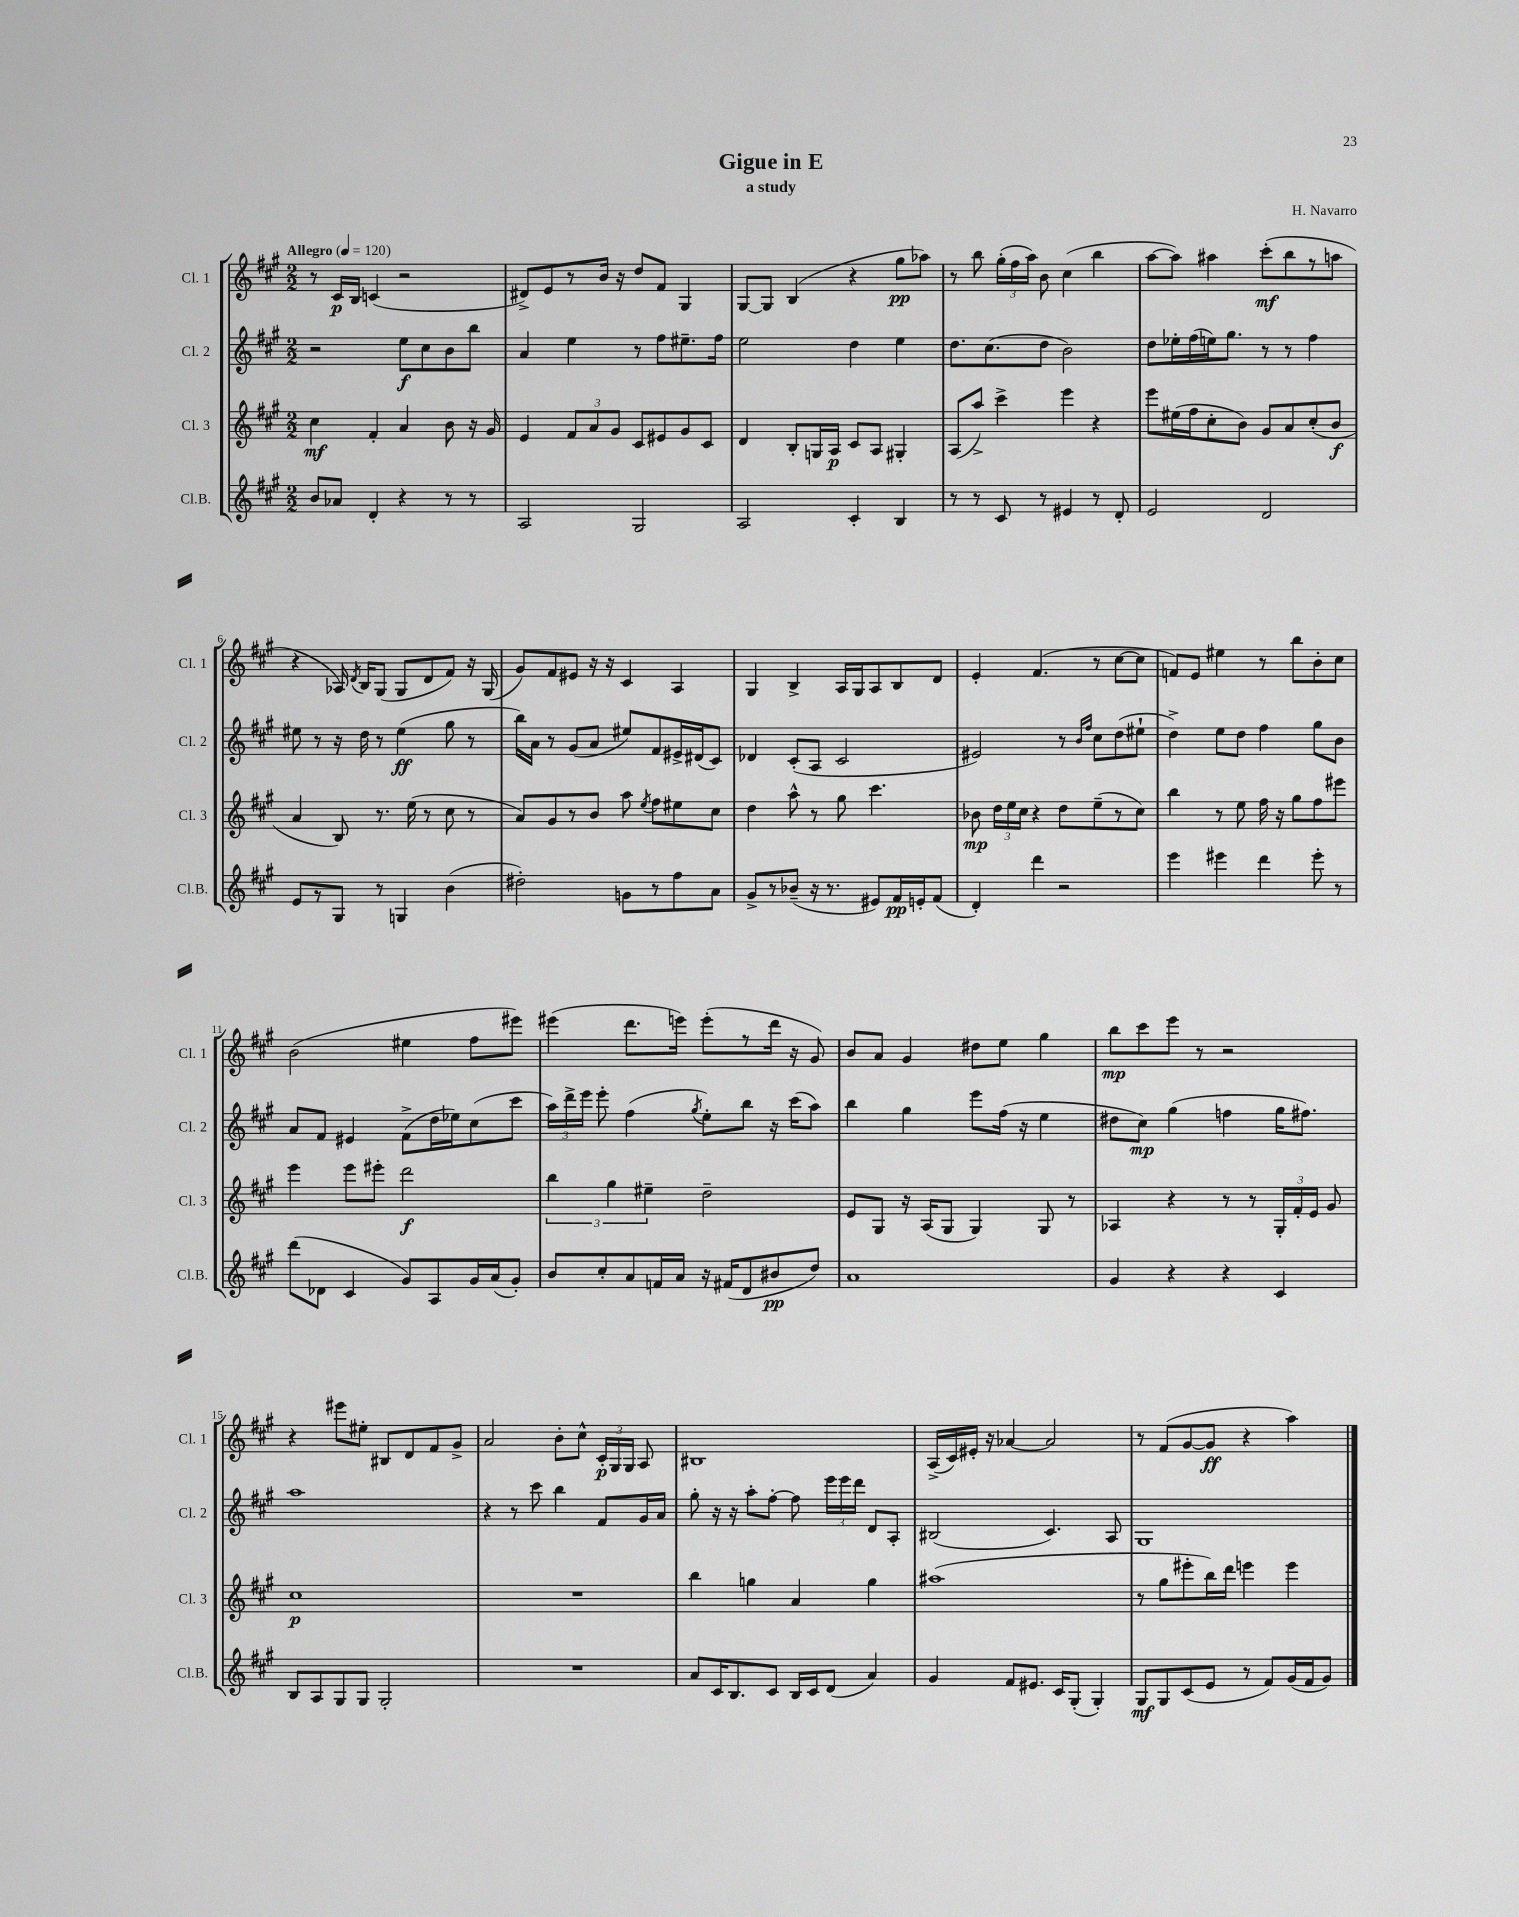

**kern	**kern	**kern	**kern
*staff4	*staff3	*staff2	*staff1
*clefG2	*clefG2	*clefG2	*clefG2
*k[f#c#g#]	*k[f#c#g#]	*k[f#c#g#]	*k[f#c#g#]
*M2/2	*M2/2	*M2/2	*M2/2
*MM120	*MM120	*MM120	*MM120
8b	4cc#	2r	8r
8a-	.	.	16c#
.	.	.	16B
4d'	4f#'	.	(4c
4r	4a	8ee	2r
.	.	8cc#	.
8r	8b	8b	.
8r	16r	8bb	.
.	16g#	.	.
=	=	=	=
2A	4e	4a	8d#^)
.	.	.	8e
.	12f#	4ee	8r
.	12a	.	.
.	.	.	16b
.	12g#	.	.
.	.	.	16r
2G#	8c#	8r	8dd
.	8e#	8ff#	8f#
.	8g#	8.ee#~	4G#
.	8c#	.	.
.	.	16ff#	.
=	=	=	=
2A	4d	2ee	[8G#
.	.	.	8G#]
.	8B'	.	(4B
.	16G	.	.
.	16A	.	.
4c#'	8c#	4dd	4r
.	8A	.	.
4B	4G#'	4ee	8gg#
.	.	.	8aa-)
=	=	=	=
8r	(8A	8.dd	8r
8r	8aa^)	.	8bb
.	.	(8.cc#	.
8c#	4ccc#^	.	(24gg#'
.	.	.	24ff#
.	.	.	24aa)
8r	.	8dd	8b
4e#	4eee	2b)	(4cc#
8r	4r	.	4bb
8d'	.	.	.
=	=	=	=
2e	8eee	8dd	[8aa
.	(16ee#	16ee-'	8aa])
.	16ff#	(16ff#	.
.	8cc#'	16ee)	4aa#
.	.	8.gg#	.
.	8b)	.	.
2d	8g#	8r	(8ccc#'
.	8a	8r	8bb
.	(8cc#'	4ff#	8r
.	8b	.	8aa
=	=	=	=
8e	4a	8ee#	4r
8r	.	8r	.
8G#	8B)	16r	16A-)
.	.	.	8qd
.	.	16dd	16B
8r	8.r	8r	(8G#
4G	.	(4ee#	8G#
.	(16ee	.	.
.	8r	.	8d
(4b	8cc#	8gg#	8f#)
.	8r	8r	16r
.	.	.	(16G#
=	=	=	=
2dd#')	8a)	16bb)	8g#)
.	.	16a	.
.	8g#	8r	8f#
.	8r	(8g#	8e#
.	8b	8a	16r
.	.	.	16r
8g	8aa	8ee#)	4c#
.	8qee	.	.
8r	8ff#	8f#	.
8ff#	8ee#	16e#^	4A
.	.	(16d#	.
8a	8cc#	8c#)	.
=	=	=	=
8g#^	4dd	4d-	4G#
8r	.	.	.
(8b-~	8aa^^	(8c#'	4B^
16r	8r	8A	.
8.r	.	.	.
.	8gg#	2c#	16A
.	.	.	16G#
8e#)	4.ccc#	.	8A
16f#	.	.	8B
16e'	.	.	.
(8f#	.	.	8d
=	=	=	=
4d')	8b-	2e#)	4e'
.	24dd	.	.
.	24ee	.	.
.	24cc#	.	.
4ddd	4r	.	(4.f#
2r	8dd	8r	.
.	.	16qqb	.
.	.	16qqff#	.
.	(8ee~	8cc#	8r
.	8r	(8dd	[8cc#
.	8cc#)	8ee#`	8cc#]
=	=	=	=
4eee	4bb	4dd^)	8f)
.	.	.	8e
4eee#	8r	8ee	4ee#
.	8ee	8dd	.
4ddd	16ff#	4ff#	8r
.	16r	.	.
.	8gg#	.	8bb
8eee#'	8ff#	8gg#	8b'
8r	8eee#	8b	8cc#
=	=	=	=
(8ddd	4eee	8a	(2b
8d-	.	8f#	.
4c#	8eee	4e#	.
.	8eee#'	.	.
8g#)	2ddd	(8f#^	4ee#
8A	.	16dd	.
.	.	16ee-)	.
16g#	.	(8cc#	8ff#
(16a	.	.	.
8g#')	.	8ccc#	8eee#)
=	=	=	=
8b	6bb	24aa)	(4eee#
.	.	24ddd^	.
.	.	24eee	.
8cc#'	.	8eee'	.
.	6gg#	.	.
8a	.	(4ff#	8.ddd
.	6ee#~	.	.
16f	.	.	.
16a	.	.	16eee)
.	.	8qgg#	.
16r	2dd~	8ee')	(8eee'
(16f#	.	.	.
8d	.	8bb	8r
8b#	.	16r	16ddd
.	.	(16ccc#	16r
8dd)	.	8aa)	8g#)
=	=	=	=
1a	8e	4bb	8b
.	8G#	.	8a
.	16r	4gg#	4g#
.	(16A	.	.
.	8G#	.	.
.	4G#)	8eee	8dd#
.	.	(16ff#	8ee
.	.	16r	.
.	8G#	4ee	4gg#
.	8r	.	.
=	=	=	=
4g#	4A-	8dd#	8bb
.	.	8cc#)	8ccc#
4r	4r	(4gg#	8eee
.	.	.	8r
4r	8r	4ff	2r
.	8r	.	.
4c#	24G#'	16gg#	.
.	24f#'	.	.
.	.	8.ff#)	.
.	24e	.	.
.	8g#	.	.
=	=	=	=
8B	1cc#	1aa	4r
8A	.	.	.
8G#	.	.	8eee#
8G#	.	.	8ee#'
2G#'	.	.	8B#
.	.	.	8d
.	.	.	8f#
.	.	.	8g#^
=	=	=	=
1r	1r	4r	2a
.	.	8r	.
.	.	8ccc#	.
.	.	4bb	8b'
.	.	.	8cc#^^
.	.	8f#	24c#'
.	.	.	24G#
.	.	.	24G#
.	.	16g#	8A
.	.	16a	.
=	=	=	=
8a	4bb	8gg#'	1B#
16c#	.	16r	.
8.B	.	16r	.
.	4gg	8aa'	.
8c#	.	[8ff#'	.
16B	4a	8ff#]	.
16c#	.	.	.
(8d	.	24eee	.
.	.	24eee	.
.	.	24ddd	.
4a)	4gg	8d	.
.	.	8A'	.
=	=	=	=
4g#	(1aa#	(2B#	(16A^
.	.	.	16c#)
.	.	.	16e#'
.	.	.	16r
8f#	.	.	[4a-
8.e#	.	.	.
.	.	4.c#)	2a-]
16c#	.	.	.
(8G#'	.	.	.
4G#')	.	.	.
.	.	8A	.
=	=	=	=
8G#	8r	1G#	8r
8G#	8gg#	.	(8f#
(8c#	8eee#'	.	[8g#
8e	16bb)	.	8g#]
.	16ddd	.	.
8r	4eee	.	4r
8f#)	.	.	.
(16g#	4eee	.	4aa)
16f#	.	.	.
8g#)	.	.	.
==	==	==	==
*-	*-	*-	*-
